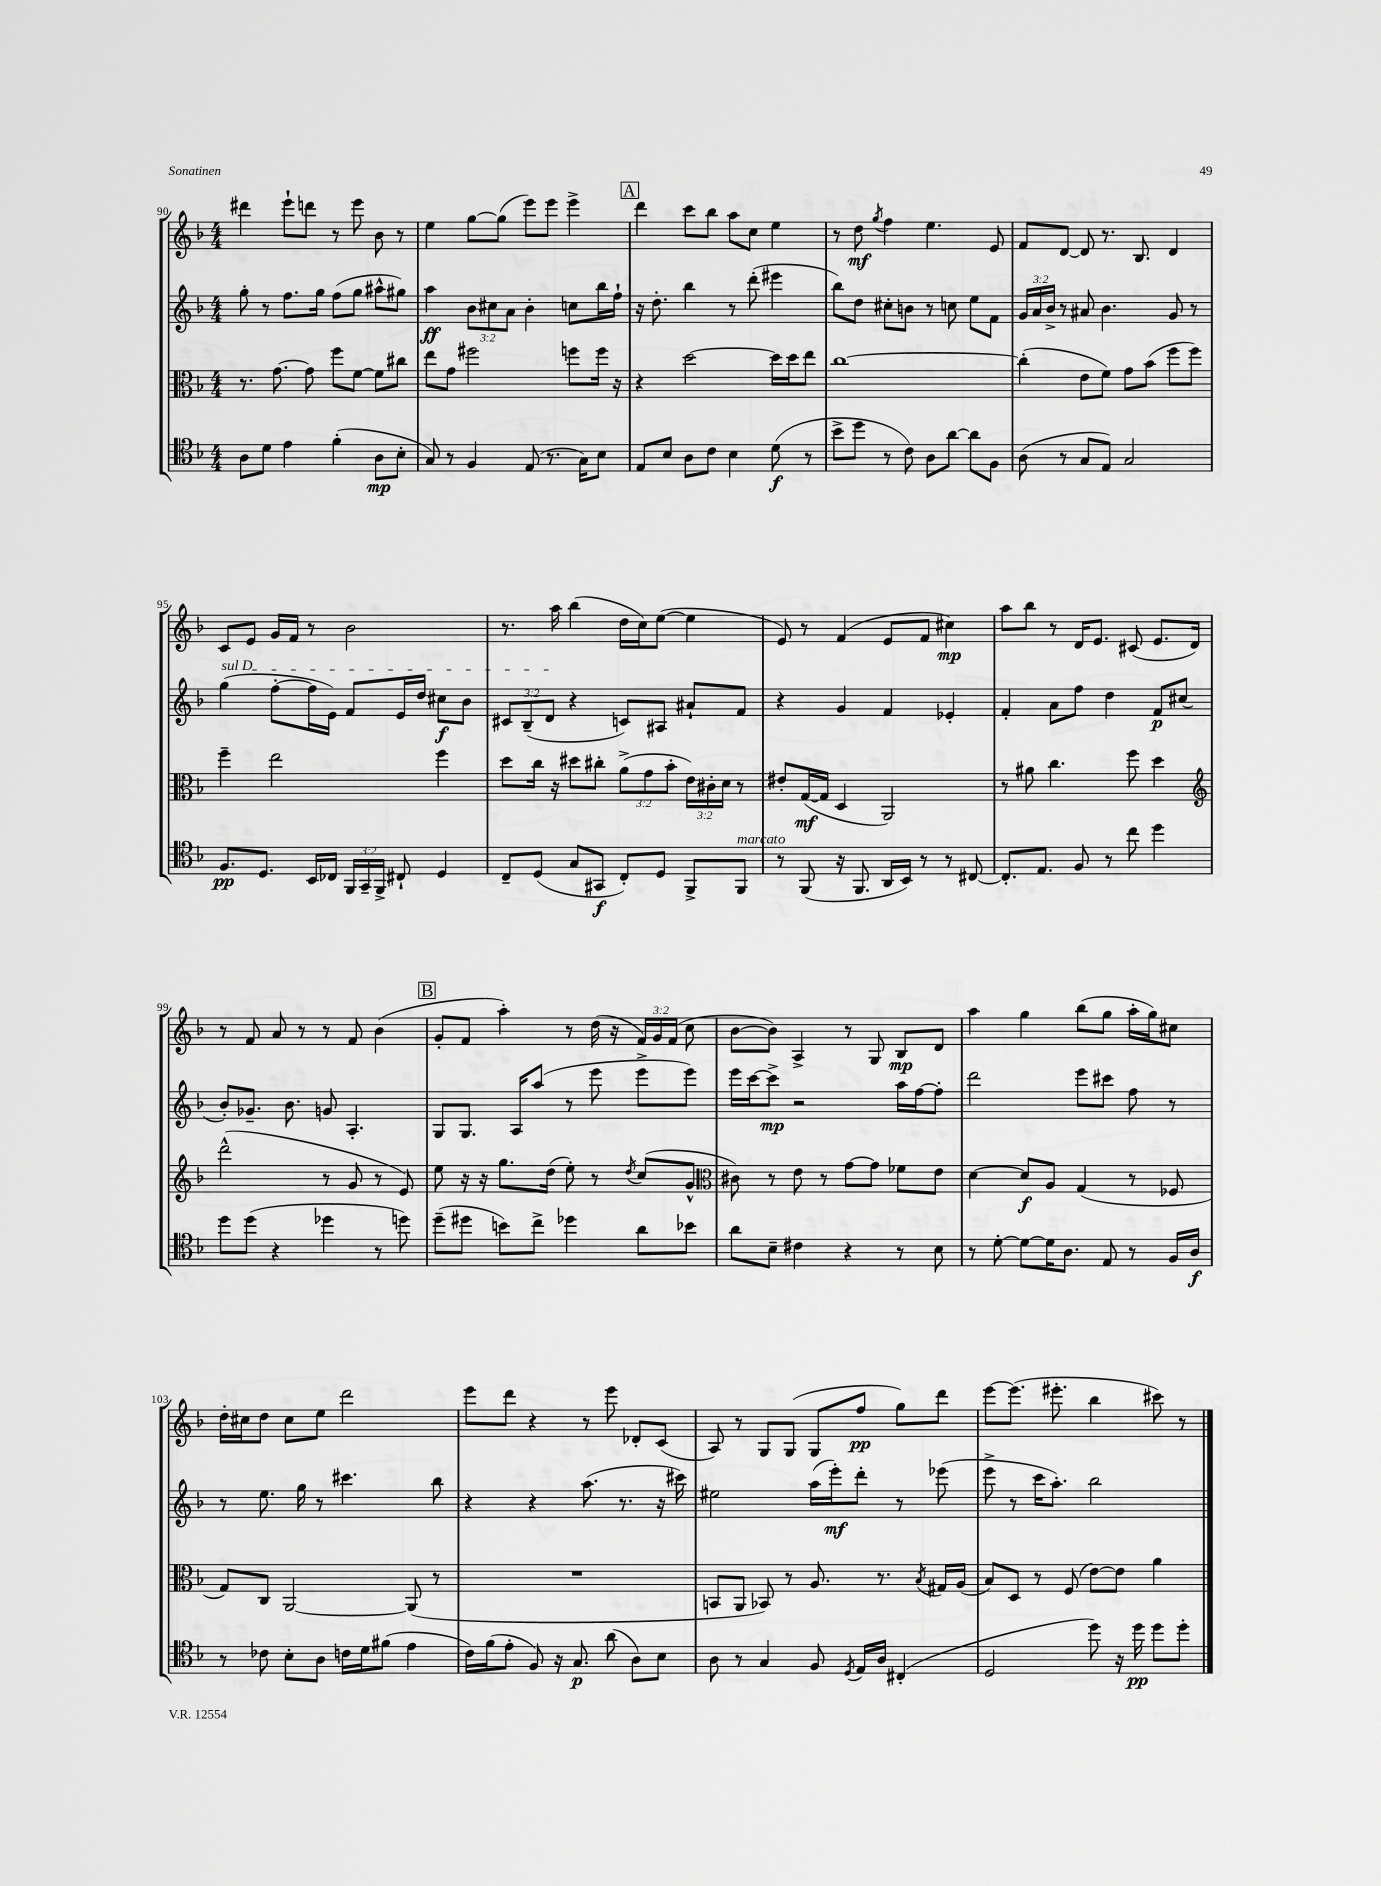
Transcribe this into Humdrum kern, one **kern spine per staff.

**kern	**kern	**kern	**kern
*staff4	*staff3	*staff2	*staff1
*clefC4	*clefC3	*clefG2	*clefG2
*k[b-]	*k[b-]	*k[b-]	*k[b-]
*M4/4	*M4/4	*M4/4	*M4/4
8A	8.r	8gg'	4ddd#
8d	.	8r	.
.	[8.g	.	.
4e	.	8.ff	8eee`
.	8g]	.	8ddd
.	.	16gg	.
(4f'	8ff	(8ff	8r
.	[8f	8gg	8eee
8A	8f]	8aa#^^	8b-
8B-'	8cc#	8gg#)	8r
=	=	=	=
8G)	8ee	4aa	4ee
8r	8g	.	.
4F	2ff#	12b-	[8gg
.	.	12cc#	.
.	.	.	(8gg]
.	.	12a	.
(8E	.	4b-'	8eee)
8.r	.	.	8eee
.	8ff	8cc	4eee^
16G)	.	.	.
8B-	16ff	16bb-	.
.	16r	16ff`	.
=	=	=	=
8E	4r	16r	4ddd
.	.	8.dd'	.
8B-	.	.	.
8A	[2dd	4bb-	8ccc
8c	.	.	8bb-
4B-	.	8r	8aa
.	.	(8ddd'	8cc
(8d	16dd]	4eee#	4ee
.	16dd	.	.
8r	8ee	.	.
=	=	=	=
8b-^	[1cc	8bb-)	8r
8dd	.	8dd	8dd
.	.	.	8qgg
8r	.	8cc#'	4ff
8c)	.	8b	.
8A	.	8r	4.ee
[8a	.	8cc	.
8a]	.	8ee	.
8F	.	8f	8e
=	=	=	=
(8A	(4cc']	24g	8f
.	.	24a	.
.	.	24b-^	.
8r	.	8r	[8d
8G	8e	8a#	8d]
8E)	8f)	4.b-	8.r
2G	8g	.	.
.	.	.	8.B-
.	(8b-	.	.
.	8ff	8g	4d
.	8ff)	8r	.
=	=	=	=
8.F	4ff~	(4gg	8c
.	.	.	8e
8.D	.	.	.
.	2ee	[8ff'	16g
.	.	.	16f
16BB-	.	16ff]	8r
16C-	.	16e)	.
24FF	.	8f	2b-
24GG~	.	.	.
24FF^	.	.	.
8C#`	.	16e	.
.	.	16dd	.
4D	4ff	8cc#	.
.	.	8b-	.
=	=	=	=
8C~	8dd	12c#	8.r
.	.	(12B-~	.
(8D	16cc	.	.
.	.	12d	.
.	16r	.	16aa
8G	8dd#	4r	(4bb-
8GG#	8cc#'	.	.
8C')	(12a^	8c)	16dd
.	.	.	16cc)
.	12g	.	.
8D	.	8A#	([8ee
.	12b-'	.	.
8FF^	24e)	8a#`	4ee]
.	24c#'	.	.
.	24d	.	.
8FF	8r	8f	.
=	=	=	=
8r	8e#'	4r	8e)
(8FF	([16G	.	8r
.	16G]	.	.
16r	4D	4g	(4f
8.FF	.	.	.
16AA	2AA)	4f	8e
16BB-)	.	.	.
8r	.	.	8f
8r	.	4e-'	4cc#)
[8C#	.	.	.
=	=	=	=
8.C#']	8r	4f'	8aa
.	8a#	.	8bb-
8.E	.	.	.
.	4.cc	8a	8r
8F	.	8ff	16d
.	.	.	8.e
8r	.	4dd	.
8cc	8ff	.	(8c#
4dd	4dd	8f	8.e
.	.	(8cc#	.
.	.	.	16d)
=	=	=	=
*	*clefG2	*	*
8dd	(2ddd^^	8b-')	8r
(8dd	.	8.g-~	8f
4r	.	.	8a
.	.	8.b-	.
.	.	.	8r
4dd-	8r	8g	8r
.	8g	4.A'	8f
8r	8r	.	(4b-
8dd)	8e)	.	.
=	=	=	=
(8dd~	8ee	8G	8g'
8dd#	16r	8.G	8f
.	16r	.	.
8b)	8.gg	.	4aa')
.	.	16A	.
8cc^	.	(8aa	.
.	(16dd	.	.
4dd-	8ee')	8r	8r
.	8r	8eee	(16dd
.	.	.	16r
.	8qdd	.	.
8a	(8cc	8eee^	24f)
.	.	.	24g
.	.	.	(24f
8b-	8g^^	8eee)	8cc
=	=	=	=
*	*clefC3	*	*
8a	8c#)	16eee	[8b-
.	.	[16ccc	.
8B-~	8r	8ccc^]	8b-])
4c#	8e	2r	4A^
.	8r	.	.
4r	[8g	.	8r
.	8g]	.	8G
8r	8f-	16aa	8B-
.	.	[16ff	.
8B-	8e	8ff']	8d
=	=	=	=
8r	[4d	2ddd	4aa
[8d'	.	.	.
8d_	8d]	.	4gg
16d]	8A	.	.
8.A	.	.	.
.	(4G	8eee	(8bb-
8E	.	8ccc#	8gg
8r	8r	8ff	16aa'
.	.	.	16gg)
16F	8F-	8r	8cc#
16A	.	.	.
=	=	=	=
8r	8G)	8r	16dd'
.	.	.	16cc#
8c-	8C	8.ee	8dd
8B-'	[2AA	.	8cc#
.	.	16gg	.
8A	.	8r	8ee
16c	.	4.ccc#	2ddd
16d	.	.	.
(8f#	.	.	.
4e	(8AA]	.	.
.	8r	8bb-	.
=	=	=	=
16c)	1r	4r	8eee
(16f	.	.	.
8e'	.	.	8ddd
8F)	.	4r	4r
16r	.	.	.
8.G	.	.	.
.	.	(8.aa	8r
(8a	.	.	8eee
.	.	8.r	.
8A)	.	.	8d-'
8B-	.	16r	(8c
.	.	16ccc#)	.
=	=	=	=
8A	8BB	2ee#	8A)
8r	8AA	.	8r
4G	8BB-)	.	8G
.	8r	.	(8G
8F	8.A	(16aa	8G
.	.	16eee')	.
8qD	.	.	.
16E	.	8ddd'	8ff
16A	8.r	.	.
(4C#'	.	8r	8gg)
.	8qB-	.	.
.	16G#	(8eee-	8ddd
.	(16A	.	.
=	=	=	=
2D	8B-)	8eee^	[8eee
.	8D	8r	(8.eee]
.	8r	16ccc	.
.	.	8.aa')	8.eee#'
.	(8F	.	.
8dd)	[8e)	2bb-	4bb-
16r	8e]	.	.
16dd	.	.	.
8dd	4a	.	8ccc#)
8dd'	.	.	8r
==	==	==	==
*-	*-	*-	*-
